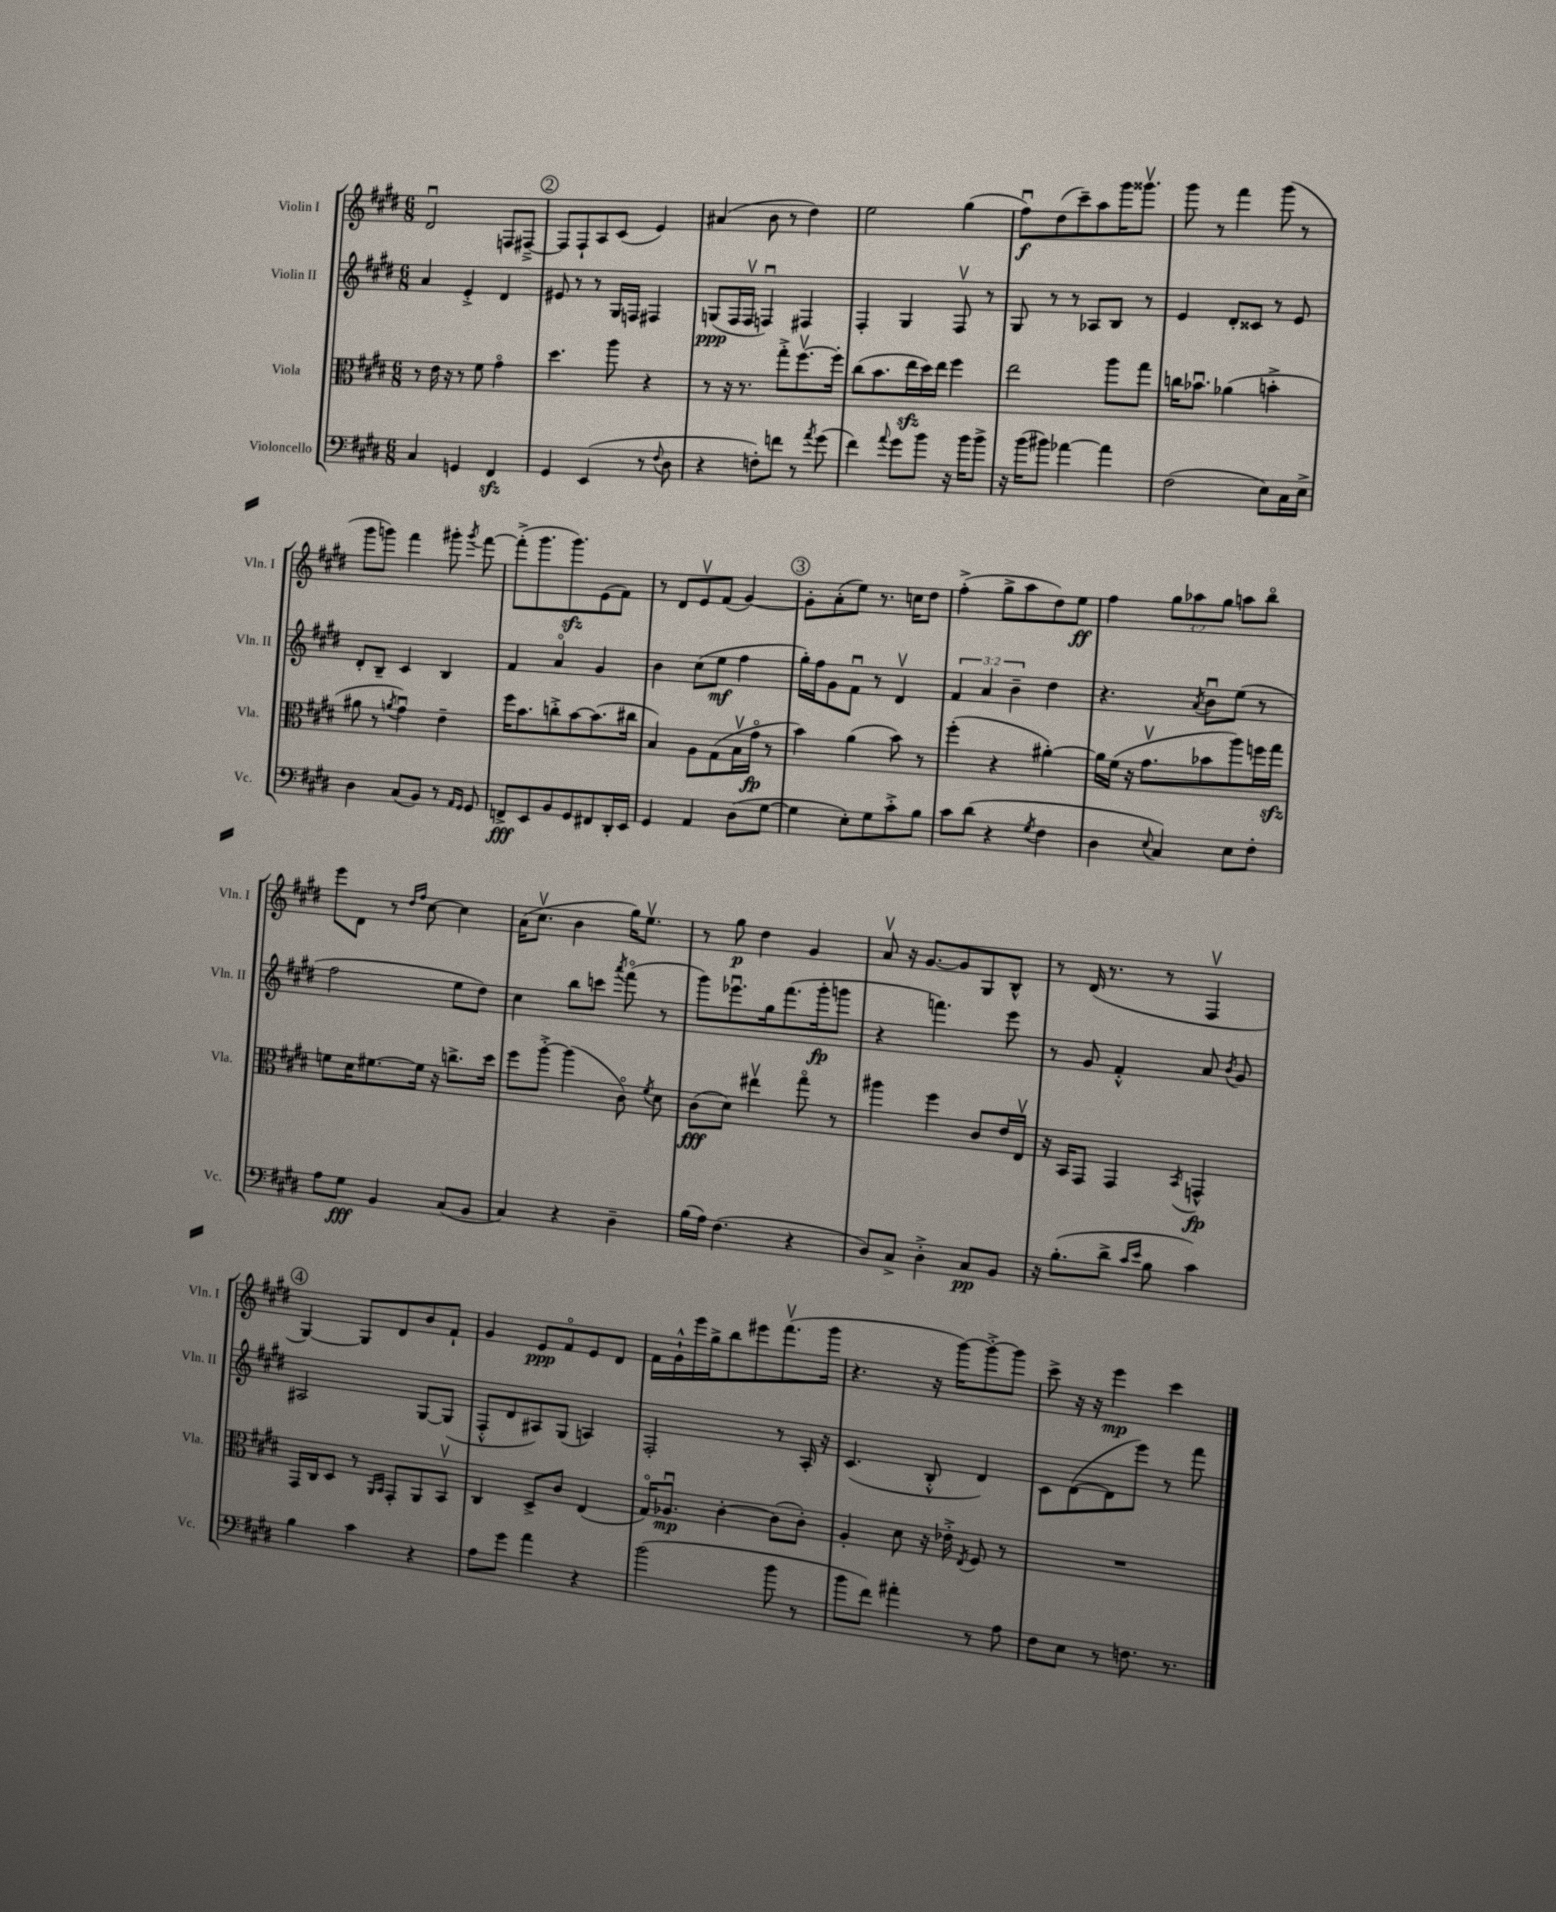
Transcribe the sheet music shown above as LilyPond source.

<<
\new StaffGroup <<
\new Staff = "s0" \with { instrumentName = "Violin I" shortInstrumentName = "Vln. I" } {
    \clef treble \key e \major \numericTimeSignature \time 6/8 \override Staff.TupletNumber.text = #tuplet-number::calc-fraction-text
    \autoBeamOff dis'2\downbow f8[ fis8]~---> |
    \mark \markup { \circle "2" } fis8[ fis8-! a8 cis'8]( e'4) |
    ais'4( b'8 r8 dis''4) |
    e''2 gis''4( |
    fis''8[\downbow\f) dis''8( cis'''8--) a''8 gis'''16 gisis'''8.]\upbow |
    gis'''8 r8 fis'''4 gis'''8( r8 |
    gis'''8[ g'''8]) fis'''4 gis'''8-. \acciaccatura { gis'''8 } fis'''8~ |
    fis'''8[-.->( gis'''8. gis'''8.\sfz) e'8( fis'8]) |
    r8 dis'8[ e'8\upbow fis'8]( gis'4~) |
    \mark \markup { \circle "3" } gis'8[-. a'8-.( e''8]) r8. c''16[ dis''8] |
    fis''4-.->( gis''8[-> a''8 dis''8) e''8]\ff |
    fis''4 \tuplet 3/2 { gis''8[ aes''8 gis''8] } a''8[ b''8]\flageolet |
    e'''8[ dis'8] r8 \grace { dis''16[ fis''16] } cis''8~ cis''4 |
    a'16[( cis''8.]\upbow b'4 gis''16[) e''8.]\upbow |
    r8 gis''8\p dis''4 gis'4 |
    a'8\upbow r16 gis'8.[~ gis'8 gis8 b8]-^ |
    r8 dis'16( r8. r8 fis4\upbow |
    \mark \markup { \circle "4" } gis4~) gis8[ dis'8 b'8 fis'8]-! |
    gis'4 e'8[\ppp fis'8\flageolet e'8 dis'8] |
    fis'16[ gis'16-!-^ e'''16 gis''16-> b''8 eis'''8 fis'''8.\upbow( gis'''16] |
    r4. r16 gis'''16[~) gis'''8~-.-> gis'''8] |
    cis'''8-> r16 r16 e'''4\mp cis'''4 \bar "|." |
}
\new Staff = "s1" \with { instrumentName = "Violin II" shortInstrumentName = "Vln. II" } {
    \clef treble \key e \major \numericTimeSignature \time 6/8 \override Staff.TupletNumber.text = #tuplet-number::calc-fraction-text
    \autoBeamOff a'4 e'4-.-> dis'4 |
    \mark \markup { \circle "2" } eis'8 r8 r8 gis16[ f16] fis4 |
    g8[\ppp( fis16 fis16]\upbow f4\downbow) fis4 |
    fis4-. gis4 fis8\upbow r8 |
    gis8 r8 r8 aes8[ b8] r8 |
    e'4 dis'8[-. cisis'8] r8 e'8 |
    dis'8[-. b8]-- cis'4 b4 |
    fis'4 a'4\flageolet gis'4 |
    b'4 cis''8[( e''8]\mf fis''4 |
    \mark \markup { \circle "3" } gis''16[-.) fis''16 gis'8 fis'8]\downbow r8 dis'4\upbow |
    \tuplet 3/2 { fis'4 a'4 b'4-- } dis''4 |
    r4. \acciaccatura { a'8 } b'8[\downbow e''8]( r8 |
    fis''2 e''8[ dis''8]) |
    cis''4 b''8[ c'''8] \acciaccatura { a'''8 } fis'''8\flageolet( r8 |
    gis'''8[) ees'''8.\downbow gis''16 fis'''8.( gis'''16-.\fp g'''8] |
    r4 f'''4.) e'''8 |
    r8 gis'8 fis'4-.-^ a'8 \acciaccatura { b'8 } gis'8 |
    \mark \markup { \circle "4" } ais2 gis8[~ gis8]( |
    fis8[-.-^ dis'8 ais8) gis8]( a4) |
    fis2-. r8 a16-. r16 |
    cis'4.( b8-.-^ dis'4) |
    cis'8[ dis'8~( dis'8 e'''8]) r8 fis'''8 \bar "|." |
}
\new Staff = "s2" \with { instrumentName = "Viola" shortInstrumentName = "Vla." } {
    \clef alto \key e \major \numericTimeSignature \time 6/8
    \autoBeamOff r8 e'16 r16 r8 fis'8 gis'4\flageolet |
    \mark \markup { \circle "2" } dis''4. a''8 r4 |
    r8 r16 r8. gis''8[-.-> fis''8.~\upbow fis''16]-. |
    cis''8[( b'8. e''16\sfz dis''16) e''16] fis''4 |
    e''2 a''8[ gis''8] |
    c''16[ bes'8.]\downbow aes'4( b'4-.-> |
    ais'8 r8 \acciaccatura { a'8 } gis'4\downbow) e'4-- |
    fis''16[ b'8. c''8-.-> b'8~ b'8.( cis''16] |
    b4) a8[ gis8( b16\upbow gis'16]\flageolet\fp r8 |
    \mark \markup { \circle "3" } b'4) a'4( b'8) r8 |
    fis''4-.( r4 ais'4~-.) |
    ais'16[ fis'16]( r16 gis'8.[\upbow bes'8 a''8) f''16 gis''16]\sfz |
    f'8[ dis'16 fis'8.~ fis'16] r16 c''8.[-> dis''16] |
    fis''8[ a''8]~-.-> a''4( cis'8\flageolet) \acciaccatura { fis'8 } dis'8 |
    cis'8[\fff( dis'8]) eis''4\upbow gis''8\flageolet r8 |
    ais''4 fis''4 cis'8[ e'16 e16]\upbow |
    r16 b,16[ gis,8] gis,4 \acciaccatura { b,8 } g,4-^\fp |
    \mark \markup { \circle "4" } gis,16[ cis16 dis8] r8 \grace { a,16[ b,16] } gis,8[-. a,8 b,8]\upbow |
    cis4 dis8[-> cis'8] e4( |
    gis16[\flageolet) aes8.]\downbow\mp cis'4~-. cis'8[( cis'8]-.) |
    a4-. dis'8 r16 ees'16-.-> \acciaccatura { e8 } fis8 r8 |
    R2. \bar "|." |
}
\new Staff = "s3" \with { instrumentName = "Violoncello" shortInstrumentName = "Vc." } {
    \clef bass \key e \major \numericTimeSignature \time 6/8
    \autoBeamOff cis4 g,4 fis,4\sfz |
    \mark \markup { \circle "2" } gis,4 e,4( r8 \appoggiatura { fis8 } dis8 |
    r4 f8[-.) f'8] r8 \acciaccatura { a'8 } gis'8( |
    fis'4) \appoggiatura { a'8 } gis'8[ b'8] r16 b'16[ b'8]-> |
    r16 b'16[( bis'8]) aes'4~ aes'4 |
    fis2( e8[) cis16 e16]-> |
    dis4 cis8[( b,8]) r8 \grace { a,16[ gis,16] } gis,8 |
    f,8[->\fff e,8 b,8 gis,8 fis,8 dis,16-. e,16] |
    gis,4 a,4 dis8[( gis8]~ |
    \mark \markup { \circle "3" } gis4 e8[-.) gis8 cis'8-.-> b8] |
    cis'8[ dis'8]( r4 \acciaccatura { gis8 } fis4 |
    dis4 \appoggiatura { e8 } cis4) e8[ fis8]-. |
    a8[ gis8]\fff b,4 cis8[( b,8] |
    cis4) r4 dis4-- |
    b16[( a16]) fis4.( r4 |
    dis8[) cis8]-> dis4-.-> cis8[\pp b,8] |
    r16 b8.[-.( dis'8]-> \grace { cis'16[ e'16] } b8 cis'4) |
    \mark \markup { \circle "4" } b4 cis'4 r4 |
    a8[ gis'8] a'4 r4 |
    b'2( b'8 r8 |
    b'8[ fis'8]) ais'4-. r8 a8 |
    fis8[ e8] r8 f8. r8. \bar "|." |
}
>>
>>
\layout { \context { \Score \remove "Bar_number_engraver" } }
